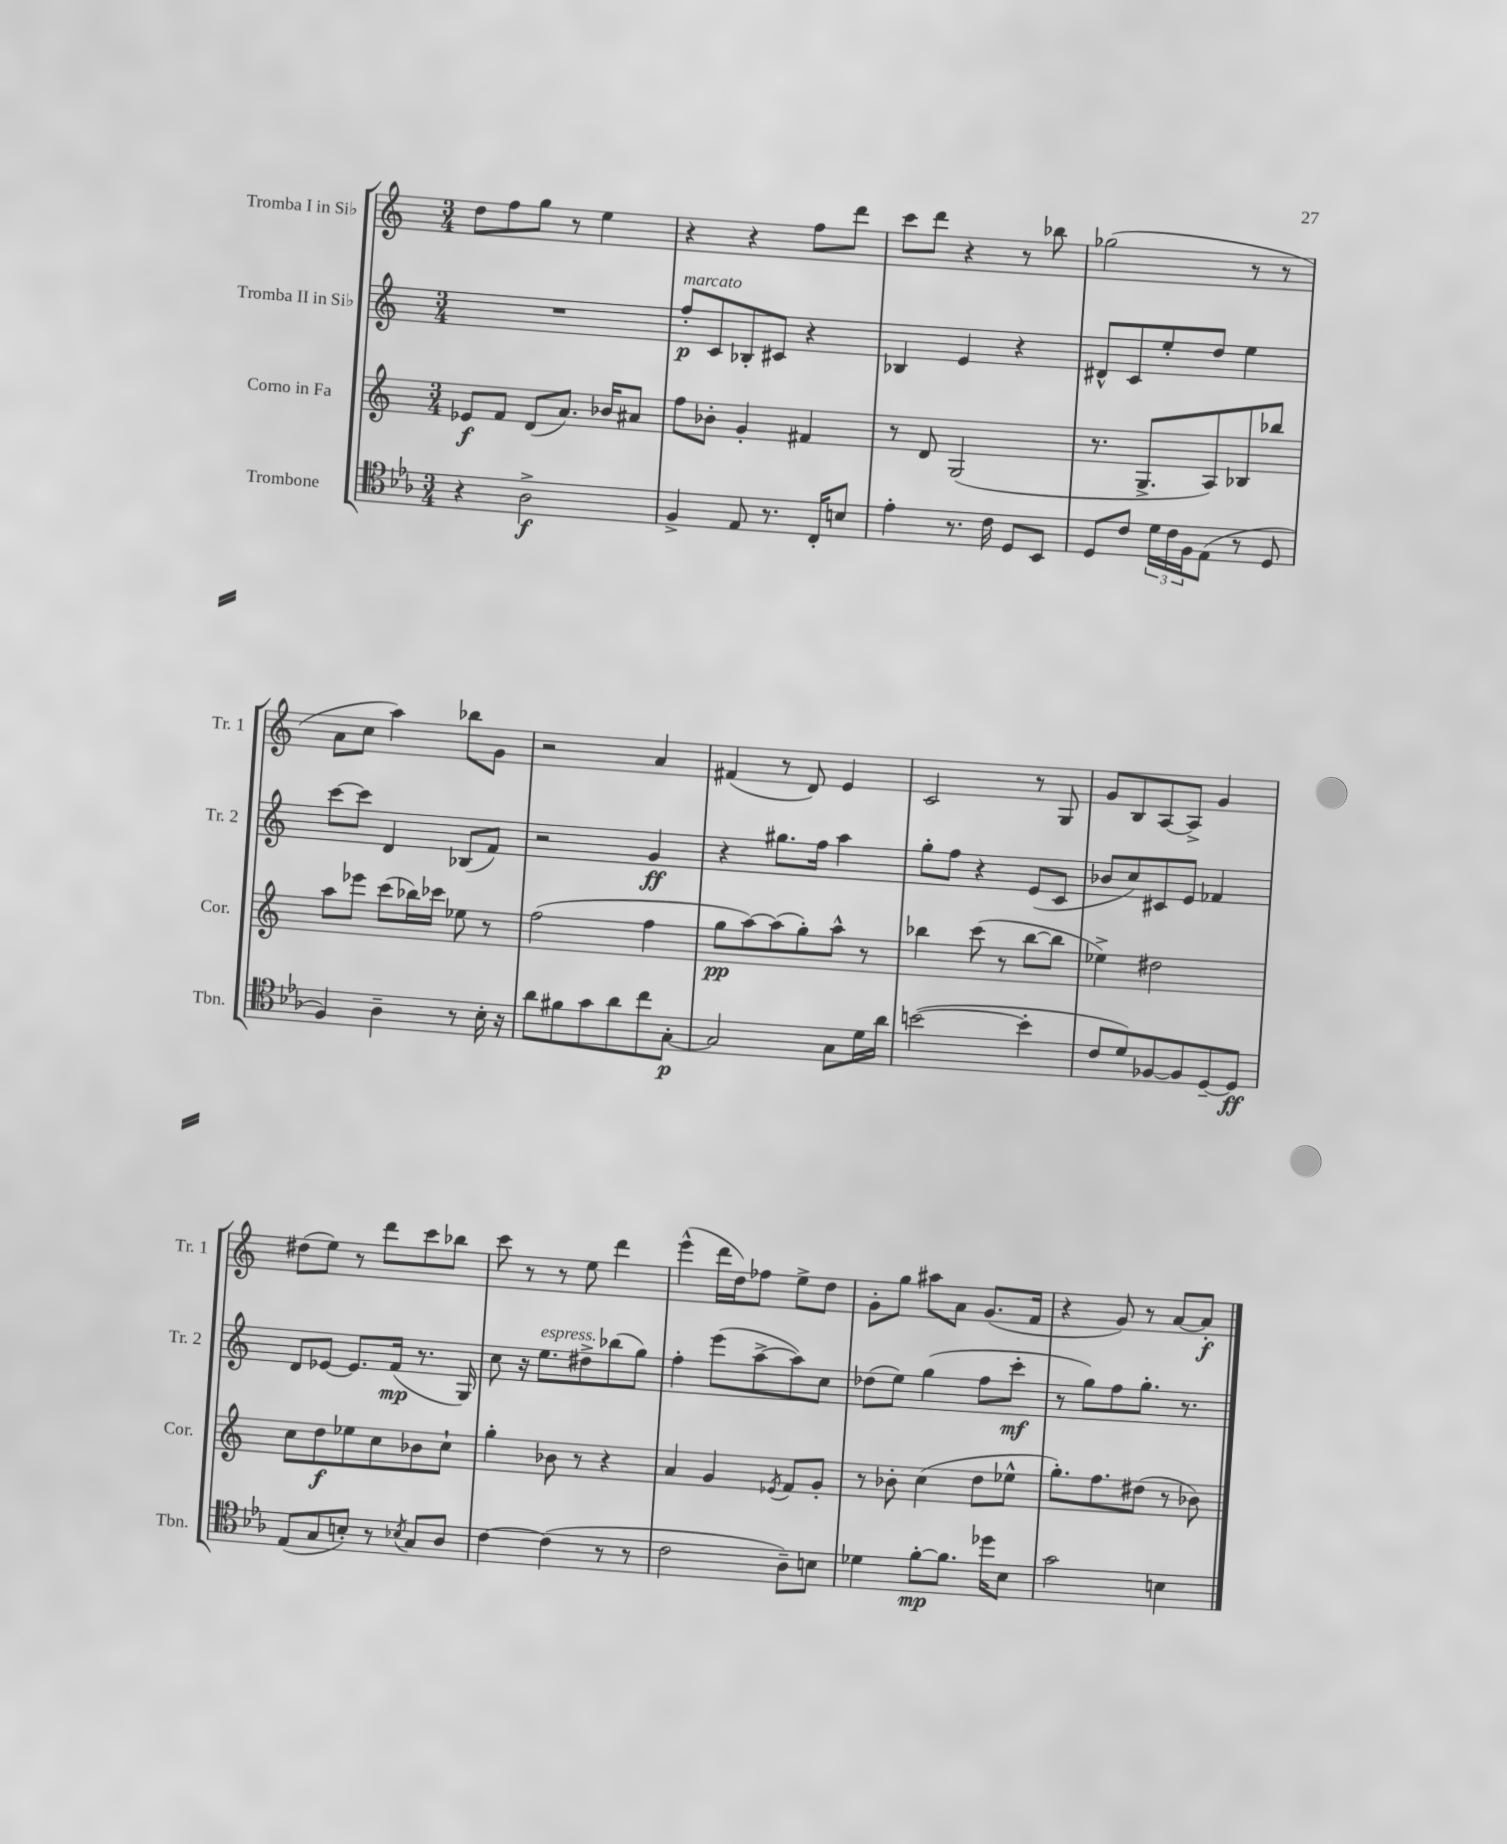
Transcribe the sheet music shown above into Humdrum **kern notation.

**kern	**kern	**kern	**kern
*staff4	*staff3	*staff2	*staff1
*clefC4	*clefG2	*clefG2	*clefG2
*k[b-e-a-]	*k[]	*k[]	*k[]
*M3/4	*M3/4	*M3/4	*M3/4
4r	8e-	2.r	8dd
.	8f	.	8ff
2A-^	(8d	.	8gg
.	8.a)	.	8r
.	.	.	4ee
.	16b-	.	.
.	8a#	.	.
=	=	=	=
4F^	8ff	8ff'	4r
.	8b-'	8c	.
8E-	4g'	8B-'	4r
8.r	.	8c#	.
.	4f#	4r	8ff
16C'	.	.	.
8B	.	.	8ddd
=	=	=	=
4e-'	8r	4B-	8ccc
.	8d	.	8ddd
8.r	(2G	4e	4r
16c	.	.	.
8D	.	4r	8r
8BB-	.	.	8bb-
=	=	=	=
8D	8.r	8d#^^	(2gg-
8c	.	8c	.
.	8.G^	.	.
24d	.	8ee'	.
24c	.	.	.
24F	.	.	.
(8E-	8A)	8dd	.
8r	8B-	4ee	8r
8D	8bb-	.	8r
=	=	=	=
4F)	8aa	[8ccc	8a
.	8eee-	8ccc]	8cc
4A-~	(8ccc	4d	4aa)
.	16bb-)	.	.
.	16ccc-	.	.
8r	8ee-	(8B-	8bb-
16B-'	8r	8f)	8g
16r	.	.	.
=	=	=	=
8a-	(2ff	2r	2r
8f#	.	.	.
8g	.	.	.
8a-	.	.	.
8cc	4ff	4g	4a
[8G'	.	.	.
=	=	=	=
2G]	8gg	4r	(4f#
.	[8aa)	.	.
.	(8aa]	8.gg#	8r
.	8gg')	.	8d)
.	.	16ff	.
8G	8aa^^	4aa	4e
16d	8r	.	.
16a-	.	.	.
=	=	=	=
([2b	4bb-	8gg'	2c
.	.	8ff	.
.	(8ccc	4r	.
.	8r	.	.
4b']	[8bb-	(8e	8r
.	8bb-]	8c	8G
=	=	=	=
8c	4ee-^)	8b-	8g
8d)	.	8cc)	8B
[8F-	2dd#	8c#	[8A
8F-]	.	8e	8A^]
[8D~	.	4f-	4g
8D]	.	.	.
=	=	=	=
(8E-	8cc	8d	(8dd#
8G	8dd	[8e-	8ee)
8B')	8ee-	8.e-]	8r
8r	8cc	.	8ddd
.	.	(16f	.
8qB-	.	.	.
8G	8b-	8.r	8ccc
8A-	8cc`	.	8bb-
.	.	16G)	.
=	=	=	=
[4c	4gg'	8cc	8ccc
.	.	16r	8r
.	.	8.ee	.
(4c]	8b-	.	8r
.	8r	8dd#^	8ee
8r	4r	(8bb-	4ddd
8r	.	8gg)	.
=	=	=	=
2c	4a	4ff'	(4eee^^
.	4g	(8eee	16ddd
.	.	.	16dd)
.	.	[8aa^	8ff-
.	8qe-	.	.
8A-~)	8f	8aa])	8ee^
8B	8g'	8cc	8dd
=	=	=	=
4d-	8r	(8dd-	8g'
.	8b-'	8ee)	8gg
[8f'	(4cc	(4gg	8aa#
8.f]	.	.	8a
.	8dd	8ff	(8.g
16dd-	.	.	.
8B-	8ee-^^	8ccc'	.
.	.	.	16f
=	=	=	=
2g	8.gg')	8r	4r
.	.	8gg)	.
.	8.ff	.	.
.	.	8ff	8g)
.	(8dd#	8.gg'	8r
4B	8r	.	[8a
.	.	8.r	.
.	8b-)	.	8a']
==	==	==	==
*-	*-	*-	*-
